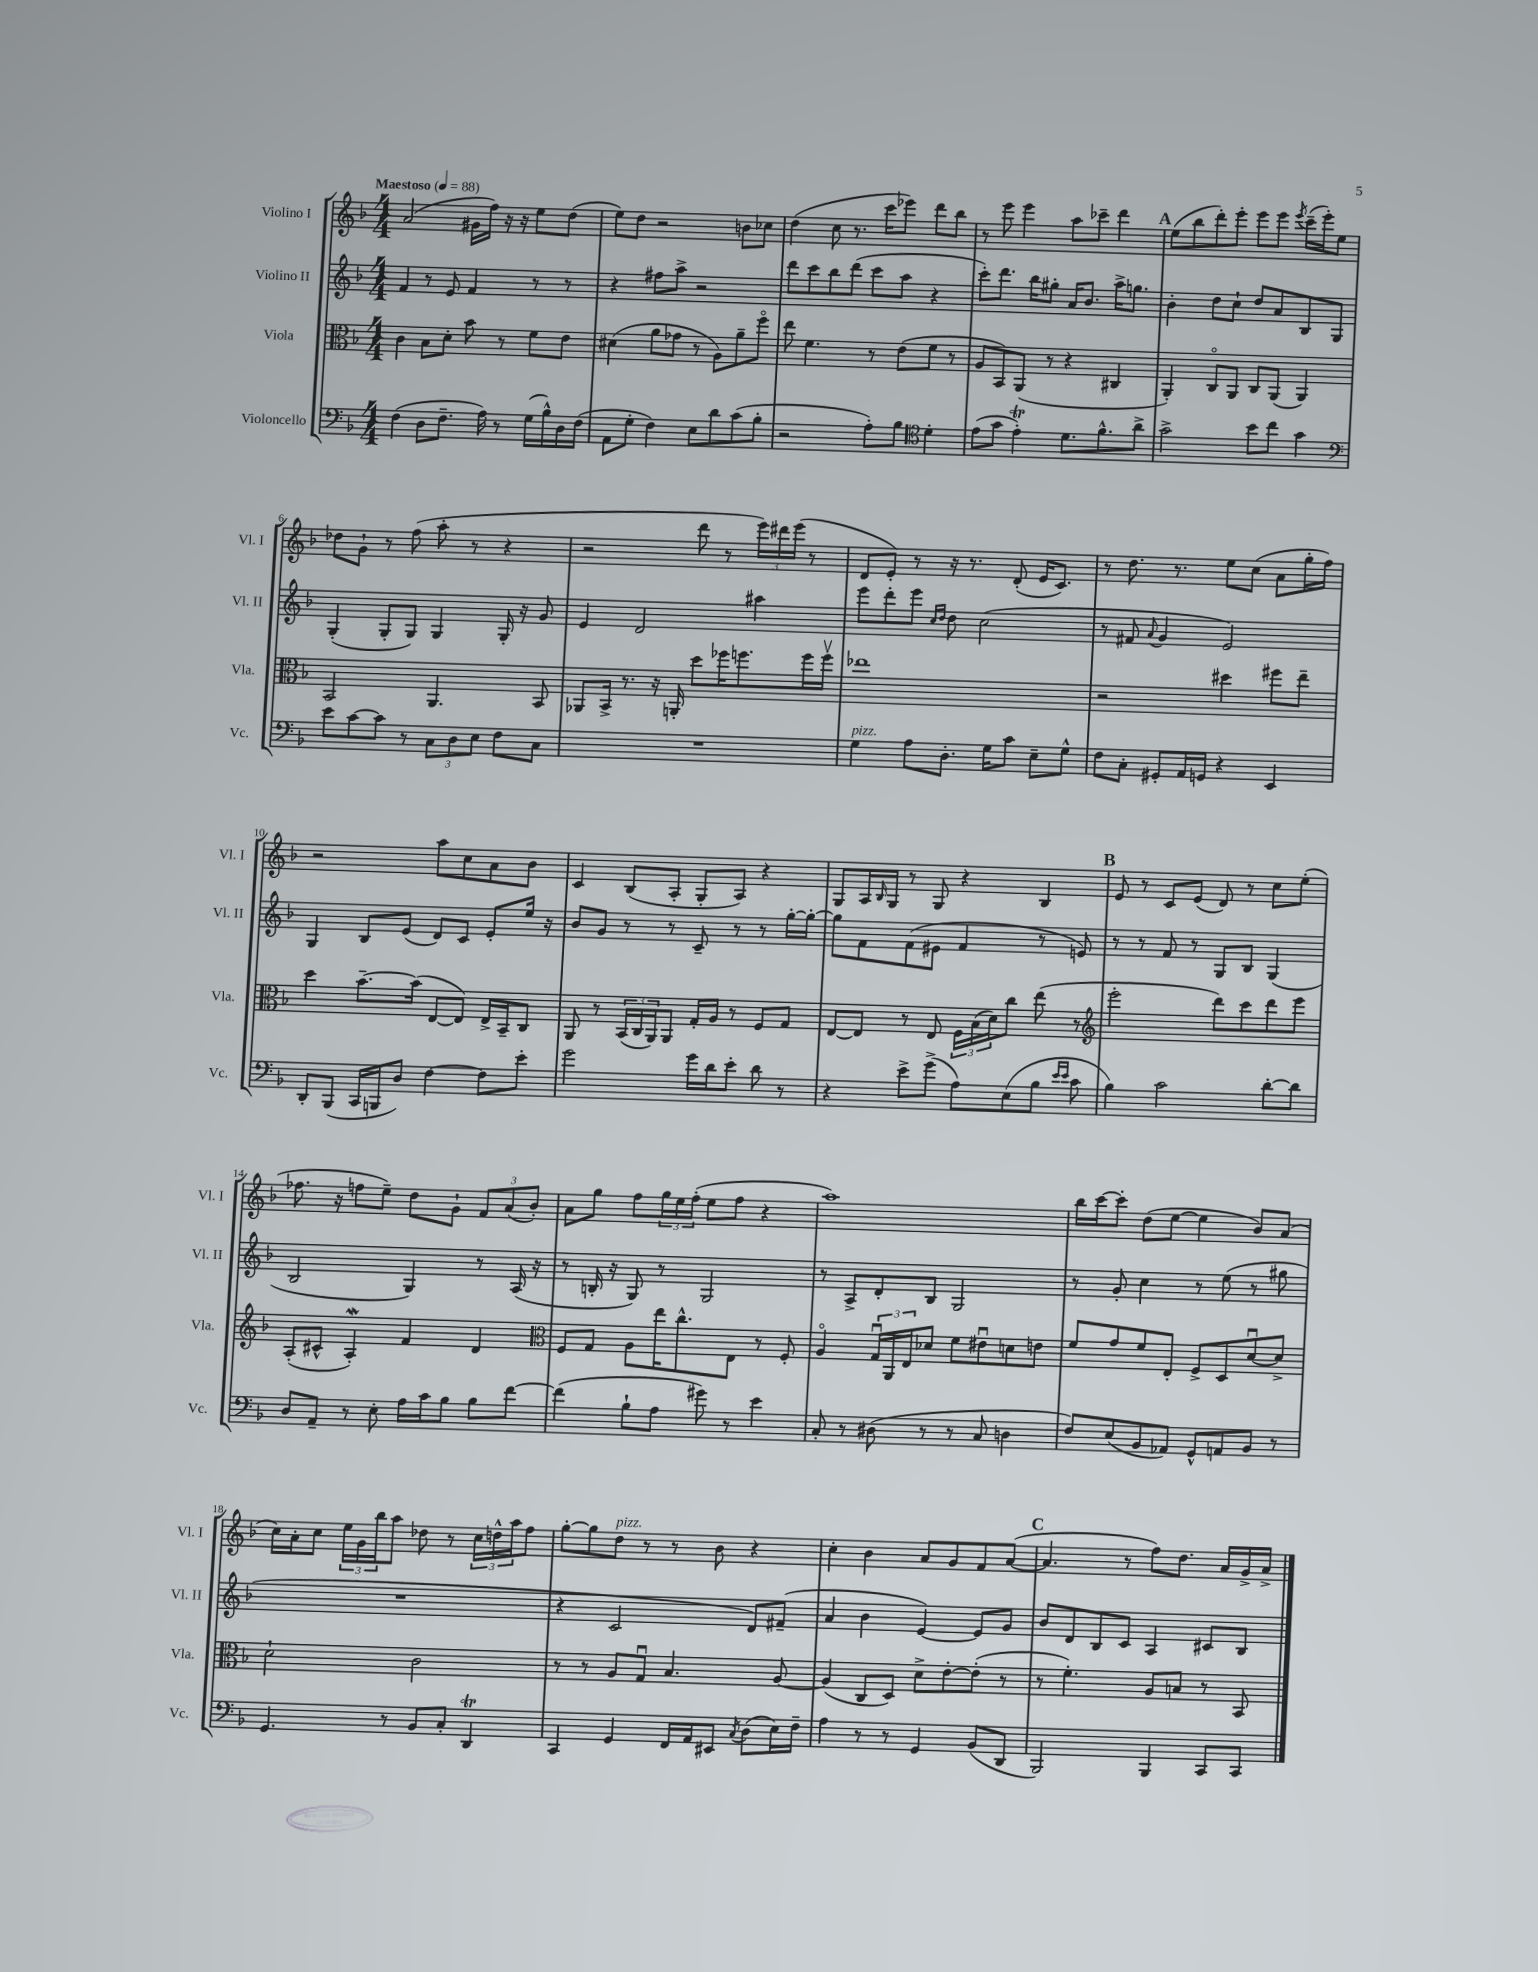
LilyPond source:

<<
\new StaffGroup <<
\new Staff = "s0" \with { instrumentName = "Violino I" shortInstrumentName = "Vl. I" } {
    \clef treble \key f \major \numericTimeSignature \time 4/4 \tempo "Maestoso" 4 = 88
    a'2( gis'16 f''16) r16 r16 e''8 d''8( |
    e''8) d''8 r2 b'8 ces''8 |
    d''4( c''8 r8. c'''16 ees'''8) d'''8 bes''8 |
    r8 e'''8 e'''4 a''8 ces'''8-- d'''4 |
    \mark \markup { \bold "A" } e''8( bes''8 d'''8-.) e'''8-. e'''8 e'''8 \acciaccatura { e'''8 } c'''16--( e'''16-.) e''8 |
    des''8 g'8-! r8 f''8( a''8-. r8 r4 |
    r2 d'''8 r8 \tuplet 3/2 { e'''16) dis'''16 e'''16( } r8 |
    d'8 e'8-.) r8 r16 r8. d'8-.( e'16 c'8.) |
    r8 d''8. r8. e''8 c''8( a'8 g''16-. f''16) |
    r2 a''8 c''8 a'8 bes'8 |
    c'4 bes8( a8-. g8-. a8) r4 |
    g8 a16 \grace { bes16 } g16 r8 g8 r4 bes4 |
    \mark \markup { \bold "B" } e'8 r8 c'8 e'8( d'8) r8 c''8 e''8-.( |
    fes''8. r16 f''8 e''8--) d''8 g'8-! \tuplet 3/2 { f'8 a'8( bes'8-.) } |
    a'8 g''8 f''8 \tuplet 3/2 { g''16 e''16 f''16-.( } e''8 f''8 r4 |
    a''1) |
    bes''16 c'''16~ c'''8-. d''8( e''8~ e''4 bes'8) a'8( |
    c''16) a'16-. c''8 \tuplet 3/2 { e''16 g'16 bes''16 } a''8 des''8 r8 \tuplet 3/2 { c''16 d''16-^ a''16 } f''8 |
    g''8~-. g''8 d''8^\markup { \italic "pizz." } r8 r8 bes'8 r4 |
    c''4-. bes'4 a'8 g'8 f'8 a'8~( |
    \mark \markup { \bold "C" } a'4. r8 f''8) d''8. a'16 g'16-> a'16-> \bar "|." |
}
\new Staff = "s1" \with { instrumentName = "Violino II" shortInstrumentName = "Vl. II" } {
    \clef treble \key f \major \numericTimeSignature \time 4/4
    f'4 r8 e'8 f'4 r8 r8 |
    r4 fis''8 a''8-> r2 |
    d'''8 c'''8 bes''8 d'''8( c'''8 a''8 r4 |
    c'''8-.) d'''8. bes''16 gis''8-. a'16 bes'8. a''16-> g''8. |
    \mark \markup { \bold "A" } bes'4-. d''8 c''8-! d''8 a'8 bes8 g8 |
    g4-.( g8-. g8) g4 g16-. r16 g'8 |
    e'4 d'2 ais''4 |
    e'''8 d'''8-. e'''8 \grace { c''16 d''16 } d''8 c''2( |
    r8 fis'8 \appoggiatura { a'8 } g'4 e'2) |
    g4 bes8 e'8( d'8) c'8 e'8-. e''16 r16 |
    bes'8 g'8 r8 r8 c'8-- r8 r8 g''16~-. g''16~-. |
    g''8 f'8 f'8( eis'8 f'4 r8 e'8) |
    \mark \markup { \bold "B" } r8 r8 f'8 r8 g8 bes8 g4( |
    bes2 g4) r8 a16( r16 |
    r8 b16-. r16 g8) r8 g2 |
    r8 a8-> d'8-. bes8 g2 |
    r8 g'8-. c''4 r8 e''8( r8 gis''8 |
    R1 |
    r4 c'2 d'8) fis'8--( |
    a'4 bes'4 e'4~) e'8 g'8 |
    \mark \markup { \bold "C" } bes'8 d'8 bes8 c'8 a4 cis'8 bes8 \bar "|." |
}
\new Staff = "s2" \with { instrumentName = "Viola" shortInstrumentName = "Vla." } {
    \clef alto \key f \major \numericTimeSignature \time 4/4
    c'4 bes8 d'8-. bes'8 r8 f'8 e'8 |
    dis'4( a'8 ges'8 r8 a8) a'8-- f''8\flageolet |
    e''8 f'4. r8 e'8( f'8 r8 |
    a8 bes,8) a,8( r8 r4 cis4 |
    \mark \markup { \bold "A" } a,4-.) c8\flageolet a,8 c8 a,8( a,4) |
    bes,2 a,4. bes,8 |
    aes,8 bes,16-> r8. r16 a,16-. d''8 fes''16 f''8. f''16 f''16\upbow |
    ees''1 |
    r2 dis''4 fis''8 e''8-- |
    d''4 bes'8.~-- bes'16( e8~ e8) e16-> bes,16-- c8 |
    a,8 r8 \tuplet 3/2 { bes,16( c16 a,16) } a,8 g16-. a16 r8 f8 g8 |
    e8~ e8 r8 e8 \tuplet 3/2 { f16 bes16( d'16) } c''8 e''8( r8 |
    \mark \markup { \bold "B" } \clef treble e'''2-. d'''8) c'''8 d'''8 e'''8 |
    a8-.( cis'8-^ a4-.\mordent) f'4 d'4 |
    \clef alto f8 g8 a8 e''16 c''8.-^ e8 r8 f8-. |
    a4\flageolet \tuplet 3/2 { g16\downbow a,16 e16 } des'8 f'8 eis'8\downbow d'8 e'8 |
    f'8 g'8 f'8 e8-. f8-> d8 d'8~\downbow d'8-> |
    d'2-! c'2 |
    r8 r8 a8 g8\downbow bes4. a8~ |
    a4( c8 d8) d'8-> e'8~-. e'8-.( r8 |
    \mark \markup { \bold "C" } r8 f'4.-.) a8 b8 r8 bes,8 \bar "|." |
}
\new Staff = "s3" \with { instrumentName = "Violoncello" shortInstrumentName = "Vc." } {
    \clef bass \key f \major \numericTimeSignature \time 4/4
    f4( d8 f8.-- a16) r8 g16( bes16-^) d16 f16( |
    a,8 g8-. f4) e8 d'8 c'8( bes8-. |
    r2 a8-.) bes8 \clef tenor d'4-. |
    e'8( g'8 e'4-.\trill) d'8. f'8.-^ a'8-> |
    \mark \markup { \bold "A" } g'2-> bes'8 c''8 g'4 |
    \clef bass e'8 c'8~ c'8 r8 \tuplet 3/2 { c8 d8 e8 } f8 c8 |
    R1 |
    g4^\markup { \italic "pizz." } a8 d8.-. g16 c'8 e8-- g8-^ |
    f8 c8-. gis,8-. a,16 g,16 r4 e,4 |
    d,8-. bes,,8( c,16 b,,16 d8) f4~ f8 e'8-. |
    g'2 g'16 d'16 e'8-. d'8 r8 |
    r4 e'8-> g'8->( a8) e8( bes8 \grace { e'16 e'16 } c'8 |
    \mark \markup { \bold "B" } bes4) c'2 d'8~-. d'8 |
    d8 a,8-- r8 e8-. a16 c'16 bes8 bes8 f'8~ |
    f'4( bes8-! a8 gis'8) r8 e'4 |
    c8-. r8 dis8( r8 r8 c8 d4 |
    f8) e8( bes,8 aes,8) g,8-^ a,8 bes,8 r8 |
    g,4. r8 bes,8 c8-. d,4\trill |
    c,4 g,4 f,16 a,16 eis,8 \acciaccatura { c8 } d8( e16) f16-- |
    a4 r8 r8 g,4 bes,8( d,8 |
    \mark \markup { \bold "C" } bes,,2) bes,,4 c,8 c,8 \bar "|." |
}
>>
>>
